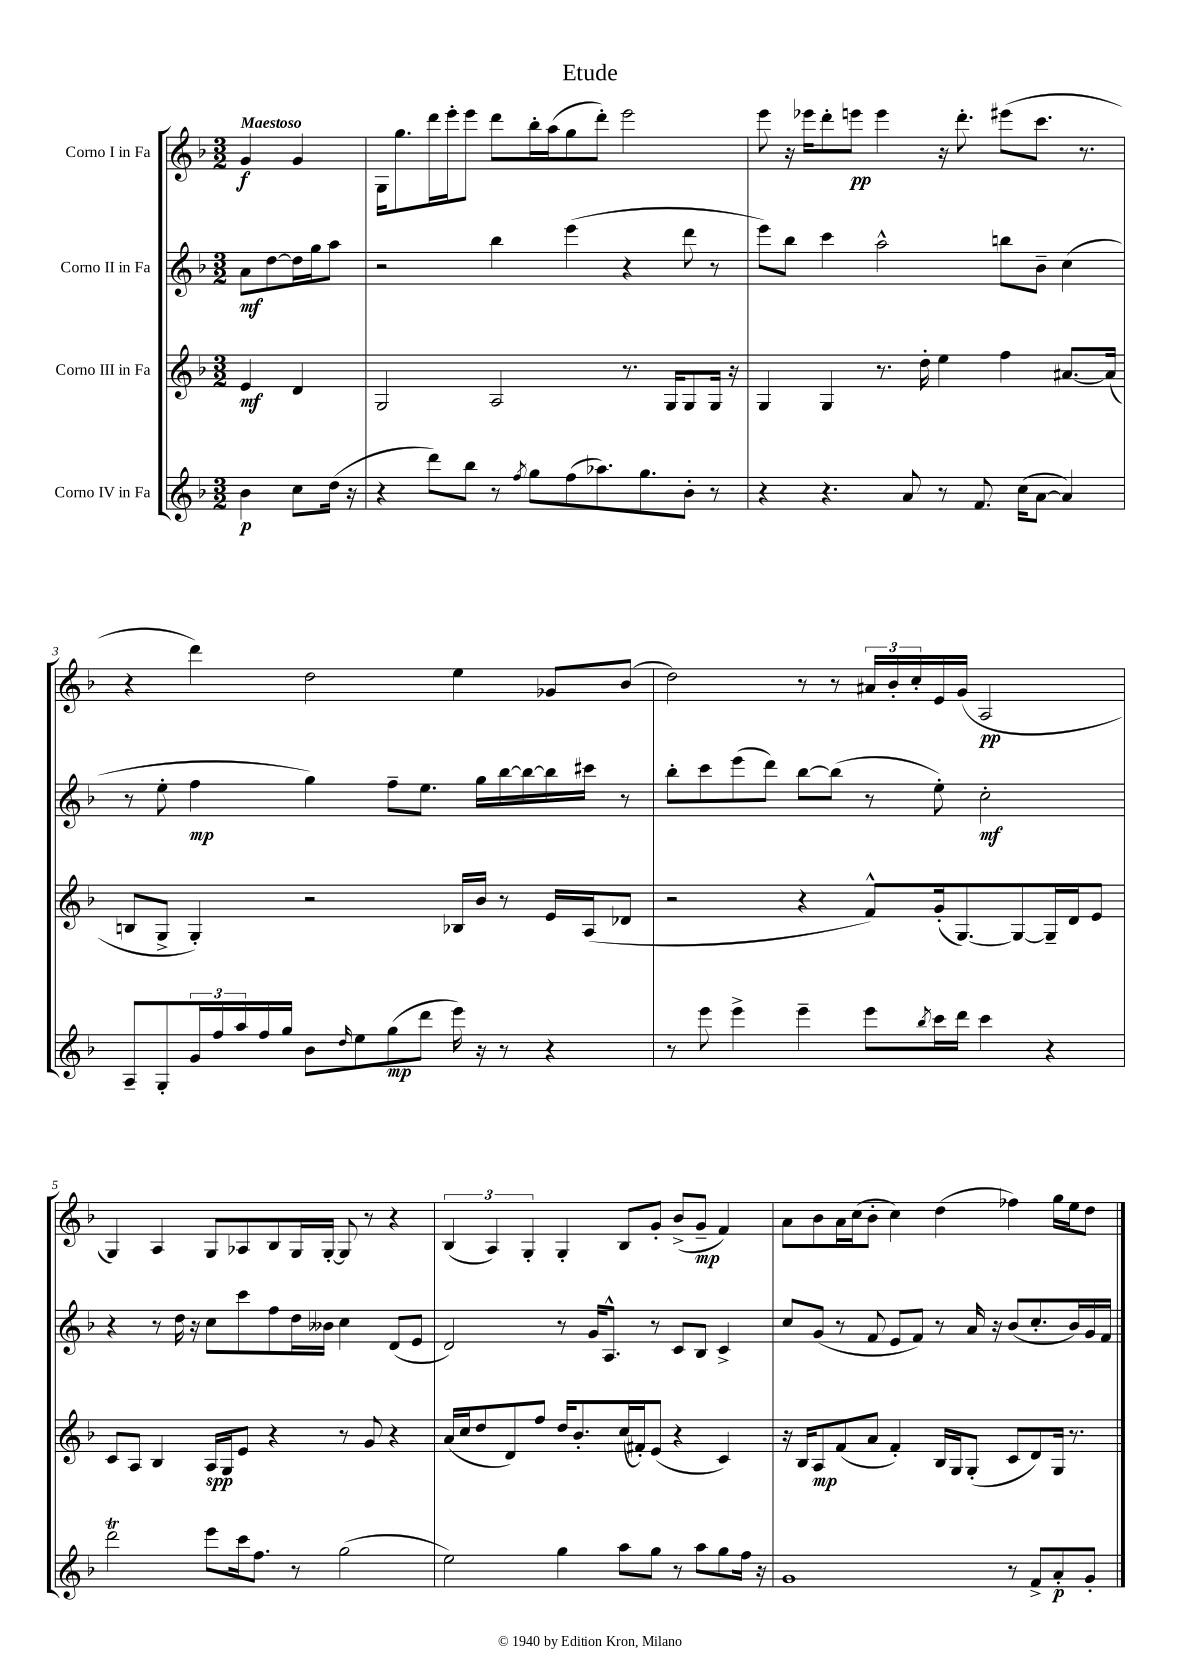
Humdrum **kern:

**kern	**dynam	**kern	**dynam	**kern	**dynam	**kern	**dynam
*part4	*part4	*part3	*part3	*part2	*part2	*part1	*part1
*staff4	*staff4	*staff3	*staff3	*staff2	*staff2	*staff1	*staff1
*I"Corno IV in Fa	*	*I"Corno III in Fa	*	*I"Corno II in Fa	*	*I"Corno I in Fa	*
*clefG2	*	*clefG2	*	*clefG2	*	*clefG2	*
*k[b-]	*	*k[b-]	*	*k[b-]	*	*k[b-]	*
*M3/2	*	*M3/2	*	*M3/2	*	*M3/2	*
=	=	=	=	=	=	=	=
!	!	!	!	!	!	!LO:TX:a:B:t=Maestoso	!
4b-\	p	4e/	mf	8a\L	mf	4g/	f
.	.	.	.	[8dd\	.	.	.
8cc\L	.	4d/	.	16dd\L]	.	4g/	.
.	.	.	.	16gg\J	.	.	.
(16dd\Jk	.	.	.	8aa\J	.	.	.
16r	.	.	.	.	.	.	.
=1	=1	=1	=1	=1	=1	=1	=1
4r	.	2G/	.	2r	.	16G\KL	.
.	.	.	.	.	.	8.gg\	.
8ddd\L)	.	.	.	.	.	16ddd\L	.
.	.	.	.	.	.	16eee'\J	.
8bb-\J	.	.	.	.	.	8eee\J	.
8r	.	2A/	.	4bb-\	.	8ddd\L	.
8qff/	.	.	.	.	.	.	.
8gg\L	.	.	.	.	.	16bb-'\L	.
.	.	.	.	.	.	(16aa\J	.
(8ff\	.	.	.	(4eee\	.	8gg\	.
8.aa-X\)	.	.	.	.	.	8ddd'\J)	.
.	.	8.r	.	4r	.	2eee\	.
8.gg\	.	.	.	.	.	.	.
.	.	16G/KL	.	.	.	.	.
8b-'\J	.	8G/	.	8ddd\	.	.	.
8r	.	16G/Jk	.	8r	.	.	.
.	.	16r	.	.	.	.	.
=2	=2	=2	=2	=2	=2	=2	=2
4r	.	4G/	.	8eee\L)	.	8eee\	.
.	.	.	.	8bb-\J	.	16r	.
.	.	.	.	.	.	16eee-X\KL	.
4.r	.	4G/	.	4ccc\	.	8ddd'\	.
.	.	.	.	.	.	8eeen\J	pp
.	.	8.r	.	2aa^^\	.	4eee\	.
8a/	.	.	.	.	.	.	.
.	.	16dd'\	.	.	.	.	.
8r	.	4ee\	.	.	.	16r	.
.	.	.	.	.	.	8.ddd'\	.
8.f/	.	.	.	.	.	.	.
.	.	4ff\	.	8bbn\L	.	(8eee#X\L	.
(16cc\KL	.	.	.	.	.	.	.
[8a\J	.	.	.	8b-~\J	.	8.ccc\J	.
4a/])	.	[8.a#X/L	.	(4cc\	.	.	.
.	.	.	.	.	.	8.r	.
.	.	(16a#/Jk]	.	.	.	.	.
!!LO:LB:g=z
=3	=3	=3	=3	=3	=3	=3	=3
8A~/L	.	8Bn/L	.	8r	.	4r	.
8G'/	.	8G^/J	.	8ee'\	.	.	.
24g/L	.	4G'/)	.	4ff\	mp	4ddd\)	.
24ff/	.	.	.	.	.	.	.
24aa/	.	.	.	.	.	.	.
16ff/	.	.	.	.	.	.	.
16gg/JJ	.	.	.	.	.	.	.
8b-\L	.	2r	.	4gg\)	.	2dd\	.
16qqdd/	.	.	.	.	.	.	.
8ee\	.	.	.	.	.	.	.
(8gg\	mp	.	.	8ff~\L	.	.	.
8ddd\J	.	.	.	8.ee\J	.	.	.
16eee\)	.	16B-X/LL	.	.	.	4ee\	.
16r	.	16b-/JJ	.	16gg\LL	.	.	.
8r	.	8r	.	[16bb-\	.	.	.
.	.	.	.	16bb-\_	.	.	.
4r	.	16e/LL	.	16bb-\]	.	8g-X/L	.
.	.	(16A/J	.	16ccc#X\JJ	.	.	.
.	.	8d-X/J	.	8r	.	(8b-/J	.
=4	=4	=4	=4	=4	=4	=4	=4
8r	.	2r	.	8bb-'\L	.	2dd\)	.
8eee\	.	.	.	8ccc\	.	.	.
4eee^\	.	.	.	(8eee\	.	.	.
.	.	.	.	8ddd\J)	.	.	.
4eee~\	.	4r	.	[8bb-\L	.	8r	.
.	.	.	.	(8bb-\J]	.	8r	.
8eee\L	.	8f^^/L)	.	8r	.	24a#X/LL	.
.	.	.	.	.	.	24b-'/	.
.	.	.	.	.	.	24cc'/	.
8qbb-/	.	.	.	.	.	.	.
16ccc\L	.	(16g'/k	.	8ee'\)	.	16e/	.
16ddd\JJ	.	[8.G/)	.	.	.	(16g/JJ	.
4ccc\	.	.	.	2cc'\	mf	2A/	pp
.	.	8G/_	.	.	.	.	.
4r	.	16G~/L]	.	.	.	.	.
.	.	16d/J	.	.	.	.	.
.	.	8e/J	.	.	.	.	.
!!LO:LB:g=z
=5	=5	=5	=5	=5	=5	=5	=5
2dddT\	.	8c/L	.	4r	.	4G/)	.
.	.	8A/J	.	.	.	.	.
.	.	4B-/	.	8r	.	4A/	.
.	.	.	.	16dd\	.	.	.
.	.	.	.	16r	.	.	.
8eee\L	.	16A/LL	spp	8cc\L	.	8G/L	.
.	.	16G/J	.	.	.	.	.
16ccc\k	.	8e/J	.	8ccc\	.	8A-X/	.
8.ff\J	.	.	.	.	.	.	.
.	.	4r	.	8ff\	.	8B-/	.
8r	.	.	.	16dd\L	.	16G/L	.
.	.	.	.	16b--X\JJ	.	[16G'/JJ	.
(2gg\	.	8r	.	4cc\	.	8G/]	.
.	.	8g/	.	.	.	8r	.
.	.	4r	.	(8d/L	.	4r	.
.	.	.	.	8e/J	.	.	.
=6	=6	=6	=6	=6	=6	=6	=6
2ee\)	.	(16a/LL	.	2d/)	.	(6B-/	.
.	.	16cc/J	.	.	.	.	.
.	.	8dd/	.	.	.	.	.
.	.	.	.	.	.	6A/)	.
.	.	8d/)	.	.	.	.	.
.	.	.	.	.	.	6G'/	.
.	.	8ff/J	.	.	.	.	.
4gg\	.	16dd/KL	.	8r	.	4G'/	.
.	.	8.b-'/	.	.	.	.	.
.	.	.	.	16g/KL	.	.	.
.	.	.	.	8.A^^/J	.	.	.
8aa\L	.	(16cc/L	.	.	.	8B-/L	.
.	.	16f#X'/J)	.	.	.	.	.
8gg\J	.	(8e/J	.	8r	.	8g'/J	.
8r	.	4r	.	8c/L	.	(8b-^/L	.
8aa\L	.	.	.	8B-/J	.	8g~/J	mp
8gg\	.	4c/)	.	4c^/	.	4f/)	.
16ff\Jk	.	.	.	.	.	.	.
16r	.	.	.	.	.	.	.
=7	=7	=7	=7	=7	=7	=7	=7
1g	.	16r	.	8cc/L	.	8a\L	.
.	.	16B-/KL	.	.	.	.	.
.	.	8A/	mp	(8g/J	.	8b-\	.
.	.	(8f/	.	8r	.	16a\L	.
.	.	.	.	.	.	(16cc\J	.
.	.	8a/J	.	8f/	.	8b-'\J	.
.	.	4f'/)	.	8e/L	.	4cc\)	.
.	.	.	.	8f/J)	.	.	.
.	.	16B-/LL	.	8r	.	(4dd\	.
.	.	16G/J	.	.	.	.	.
.	.	(8G'/J	.	16a/	.	.	.
.	.	.	.	16r	.	.	.
8r	.	8c/L	.	(8b-/L	.	4ff-X\)	.
8f^/L	.	8d/)	.	8.cc'/	.	.	.
8a'/	p	16G/Jk	.	.	.	16gg\LL	.
.	.	8.r	.	16b-/L)	.	16ee\J	.
8g'/J	.	.	.	16g/	.	8dd\J	.
.	.	.	.	16f/JJ	.	.	.
==	==	==	==	==	==	==	==
*-	*-	*-	*-	*-	*-	*-	*-
